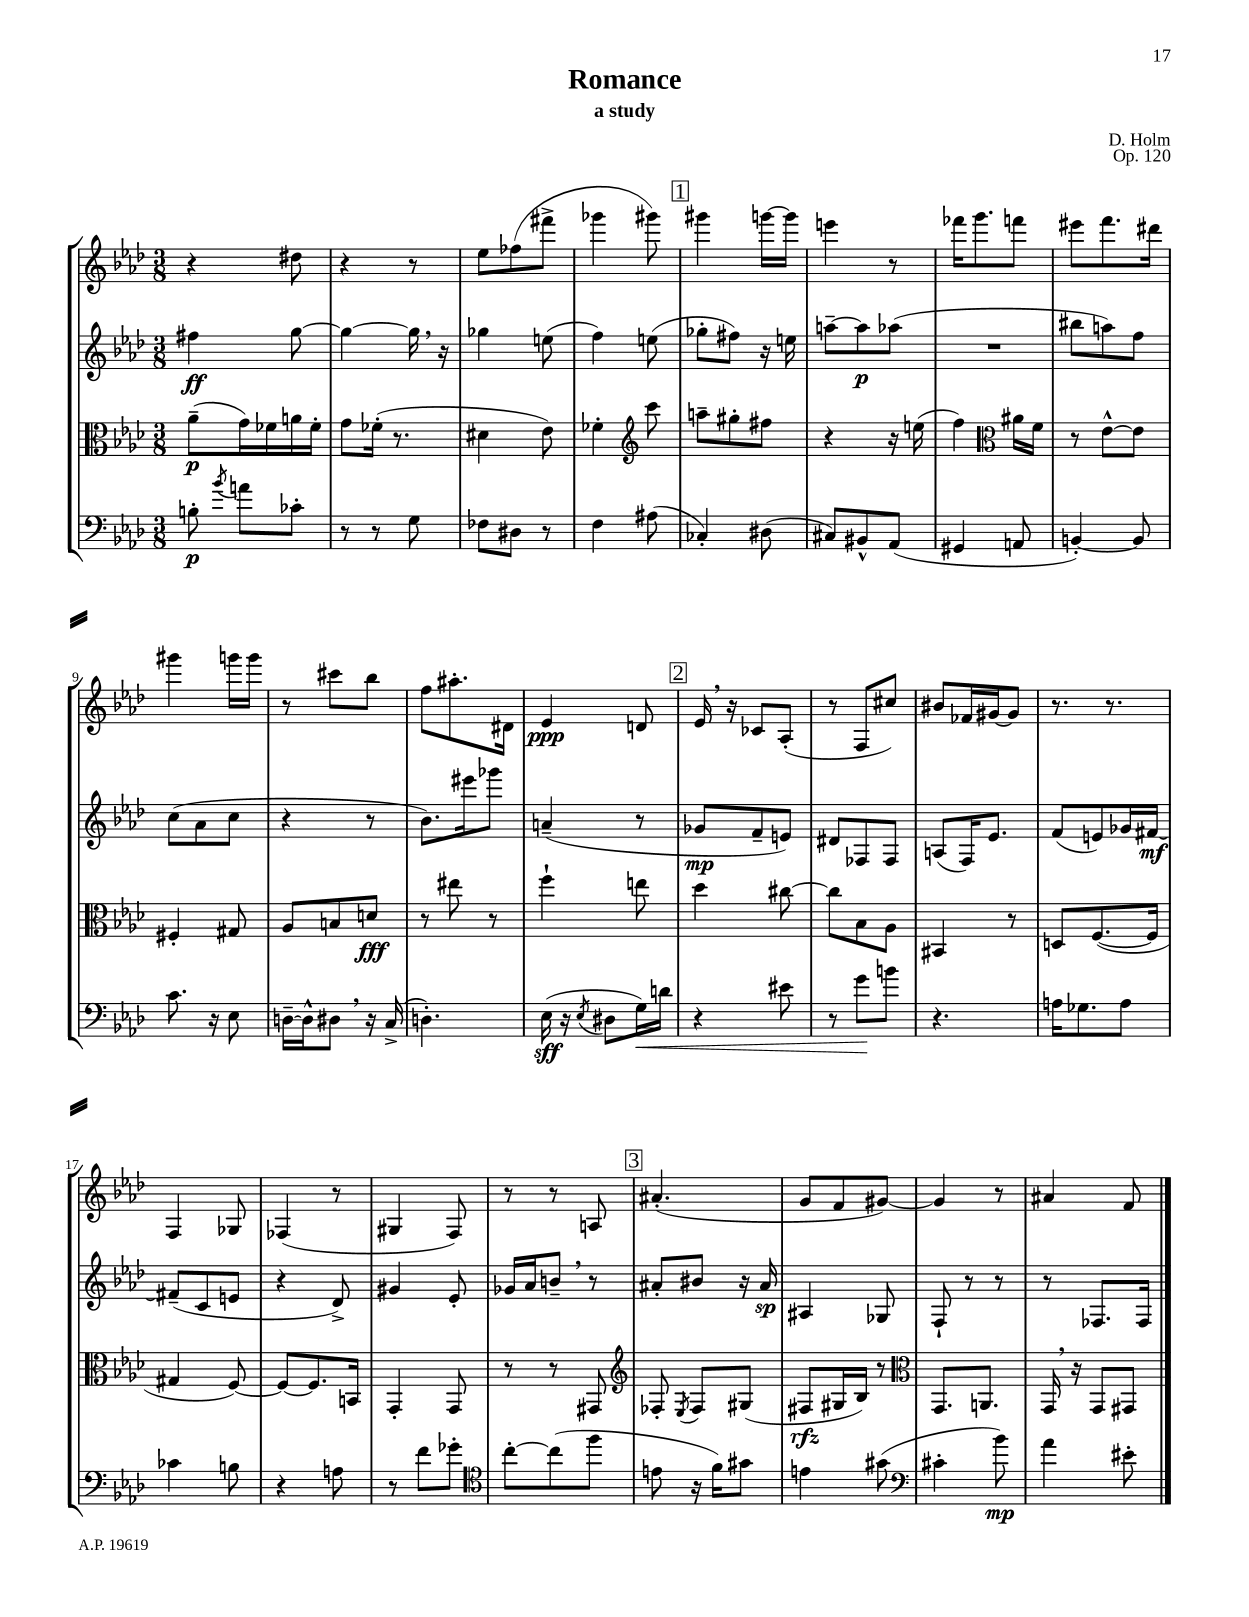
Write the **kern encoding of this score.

**kern	**dynam	**kern	**dynam	**kern	**dynam	**kern	**dynam
*part4	*part4	*part3	*part3	*part2	*part2	*part1	*part1
*staff4	*staff4	*staff3	*staff3	*staff2	*staff2	*staff1	*staff1
*clefF4	*	*clefC3	*	*clefG2	*	*clefG2	*
*k[b-e-a-d-]	*	*k[b-e-a-d-]	*	*k[b-e-a-d-]	*	*k[b-e-a-d-]	*
*M3/8	*	*M3/8	*	*M3/8	*	*M3/8	*
=1	=1	=1	=1	=1	=1	=1	=1
8Bn'\	p	(8a-~\L	p	4ff#X\	ff	4r	.
8qb-/	.	.	.	.	.	.	.
8an\L	.	16g\L)	.	.	.	.	.
.	.	16f-X\	.	.	.	.	.
8c-X'\J	.	16an\	.	[8gg\	.	8dd#X\	.
.	.	16f-'\JJ	.	.	.	.	.
=2	=2	=2	=2	=2	=2	=2	=2
8r	.	8g\L	.	4gg\_	.	4r	.
8r	.	(16f-X'\Jk	.	.	.	.	.
.	.	8.r	.	.	.	.	.
8G\	.	.	.	16gg,\]	.	8r	.
.	.	.	.	16r	.	.	.
=3	=3	=3	=3	=3	=3	=3	=3
8F-X\L	.	4d#X\	.	4gg-X\	.	8ee-\L	.
8D#X\J	.	.	.	.	.	(8ff-X\	.
8r	.	8e-\)	.	(8een\	.	8fff#X^\J	.
=4	=4	=4	=4	=4	=4	=4	=4
4F\	.	4f-X'\	.	4ff\)	.	4ggg-X\	.
*	*	*clefG2	*	*	*	*	*
(8A#X\	.	8ccc\	.	(8een\	.	8ggg#X\)	.
!!LO:REH:place=s1:t=1
=5	=5	=5	=5	=5	=5	=5	=5
4C-X'/)	.	8aan~\L	.	8gg-X'\L	.	4ggg#X\	.
.	.	8gg#X'\	.	8ff#X\J)	.	.	.
(8D#X\	.	8ff#X\J	.	16r	.	[16gggn\LL	.
.	.	.	.	16een\	.	16ggg\JJ]	.
=6	=6	=6	=6	=6	=6	=6	=6
8C#X/L)	.	4r	.	[8aan~\L	.	4eeen\	.
8BB#X^^/	.	.	.	8aa\]	p	.	.
(8AA-/J	.	16r	.	(8aa-X\J	.	8r	.
.	.	(16een\	.	.	.	.	.
=7	=7	=7	=7	=7	=7	=7	=7
4GG#X/	.	4ff\)	.	4.r	.	16fff-X\KL	.
.	.	.	.	.	.	8.ggg\	.
*	*	*clefC3	*	*	*	*	*
8AAn/	.	16a#X\LL	.	.	.	8fffn\J	.
.	.	16f\JJ	.	.	.	.	.
=8	=8	=8	=8	=8	=8	=8	=8
[4BBn'/)	.	8r	.	8bb#X\L	.	8eee#X\L	.
.	.	[8e-^^\L	.	8aan\)	.	8.fff\	.
8BB/]	.	8e-\J]	.	8ff\J	.	.	.
.	.	.	.	.	.	16ddd#X\Jk	.
!!LO:LB:g=z
=9	=9	=9	=9	=9	=9	=9	=9
8.c\	.	4F#X'/	.	(8cc\L	.	4ggg#X\	.
.	.	.	.	8a-\	.	.	.
16r	.	.	.	.	.	.	.
8E-\	.	8G#X/	.	8cc\J	.	16gggn\LL	.
.	.	.	.	.	.	16ggg\JJ	.
=10	=10	=10	=10	=10	=10	=10	=10
[16Dn~\LL	.	8A-/L	.	4r	.	8r	.
16D^^\J]	.	.	.	.	.	.	.
8D#X,\J	.	8Bn/	.	.	.	8ccc#X\L	.
16r	.	8dn/J	fff	8r	.	8bb-\J	.
(16C^/	.	.	.	.	.	.	.
=11	=11	=11	=11	=11	=11	=11	=11
4.Dn'\)	.	8r	.	8.b-\L)	.	8ff\L	.
.	.	8ee#X\	.	.	.	8.aa#X'\	.
.	.	.	.	16eee#X\k	.	.	.
.	.	8r	.	8ggg-X\J	.	.	.
.	.	.	.	.	.	16d#X\Jk	.
=12	=12	=12	=12	=12	=12	=12	=12
(16E-\	sff	4ff`\	.	(4an~/	.	4e-/	ppp
16r	.	.	.	.	.	.	.
8qE-/	.	.	.	.	.	.	.
8D#X\L	.	.	.	.	.	.	.
!	!LO:HP:b	!	!	!	!	!	!
16G\L)	<	8een\	.	8r	.	8dn/	.
16dn\JJ	.	.	.	.	.	.	.
!!LO:REH:place=s1:t=2
=13	=13	=13	=13	=13	=13	=13	=13
4r	.	4dd-\	.	8g-X/L	mp	16e-,/	.
.	.	.	.	.	.	16r	.
.	.	.	.	8f~/	.	8c-X/L	.
8e#X\	.	[8cc#X\	.	8en/J)	.	(8A-'/J	.
=14	=14	=14	=14	=14	=14	=14	=14
8r	.	8cc#\L]	.	8d#X/L	.	8r	.
8g\L	.	8B-\	.	8F-X/	.	8F/L	.
8bn\J	[	8A-\J	.	8F-/J	.	8cc#X/J)	.
=15	=15	=15	=15	=15	=15	=15	=15
4.r	.	4BB#X/	.	(8An/L	.	8b#X/L	.
.	.	.	.	16F/K)	.	16f-X/L	.
.	.	.	.	8.e-/J	.	[16g#X/J	.
.	.	8r	.	.	.	8g#/J]	.
=16	=16	=16	=16	=16	=16	=16	=16
16An\KL	.	8Dn/L	.	(8f/L	.	8.r	.
8.G-X\	.	.	.	.	.	.	.
.	.	([8.F/	.	8en/)	.	.	.
.	.	.	.	.	.	8.r	.
8A\J	.	.	.	16g-X/L	.	.	.
.	.	16F/Jk]	.	[16f#X/JJ	mf	.	.
!!LO:LB:g=z
=17	=17	=17	=17	=17	=17	=17	=17
4c-X\	.	4G#X/	.	(8f#X~/L]	.	4F/	.
.	.	.	.	8c/	.	.	.
8Bn\	.	[8F/)	.	8en/J	.	8G-X/	.
=18	=18	=18	=18	=18	=18	=18	=18
4r	.	8F/L_	.	4r	.	(4F-X/	.
.	.	8.F/]	.	.	.	.	.
8An\	.	.	.	8d-^/)	.	8r	.
.	.	16BBn/Jk	.	.	.	.	.
=19	=19	=19	=19	=19	=19	=19	=19
8r	.	4GG'/	.	4g#X/	.	4G#X/	.
8f\L	.	.	.	.	.	.	.
8g-X'\J	.	8GG/	.	8e-'/	.	8F/)	.
=20	=20	=20	=20	=20	=20	=20	=20
*clefC4	*	*	*	*	*	*	*
[8cc'\L	.	8r	.	16g-X/LL	.	8r	.
.	.	.	.	16a-/J	.	.	.
(8cc\]	.	8r	.	8bn~,/J	.	8r	.
8ff\J	.	8GG#X/	.	8r	.	8An/	.
!!LO:REH:place=s1:t=3
=21	=21	=21	=21	=21	=21	=21	=21
*	*	*clefG2	*	*	*	*	*
8en\	.	8F-X'/	.	8a#X'/L	.	(4.a#X'/	.
.	.	8qE-/	.	.	.	.	.
16r	.	8F-/L	.	8b#X/J	.	.	.
16f\KL)	.	.	.	.	.	.	.
8g#X\J	.	(8G#X/J	.	16r	.	.	.
.	.	.	.	16a#/	sp	.	.
=22	=22	=22	=22	=22	=22	=22	=22
4en\	.	8F#X/L	rfz	4A#X/	.	8g/L	.
.	.	16G#X/L	.	.	.	8f/	.
.	.	16B-/JJ)	.	.	.	.	.
(8g#X\	.	8r	.	8G-X/	.	[8g#X/J)	.
=23	=23	=23	=23	=23	=23	=23	=23
*clefF4	*	*clefC3	*	*	*	*	*
4c#X'\	.	8.GG/L	.	8F`/	.	4g#/]	.
.	.	.	.	8r	.	.	.
.	.	8.AAn/J	.	.	.	.	.
8b-\)	mp	.	.	8r	.	8r	.
=24	=24	=24	=24	=24	=24	=24	=24
4a-\	.	16GG,/	.	8r	.	4a#X/	.
.	.	16r	.	.	.	.	.
.	.	8GG/L	.	8.F-X/L	.	.	.
8e#X'\	.	8GG#X/J	.	.	.	8f/	.
.	.	.	.	16F-/Jk	.	.	.
==	==	==	==	==	==	==	==
*-	*-	*-	*-	*-	*-	*-	*-
